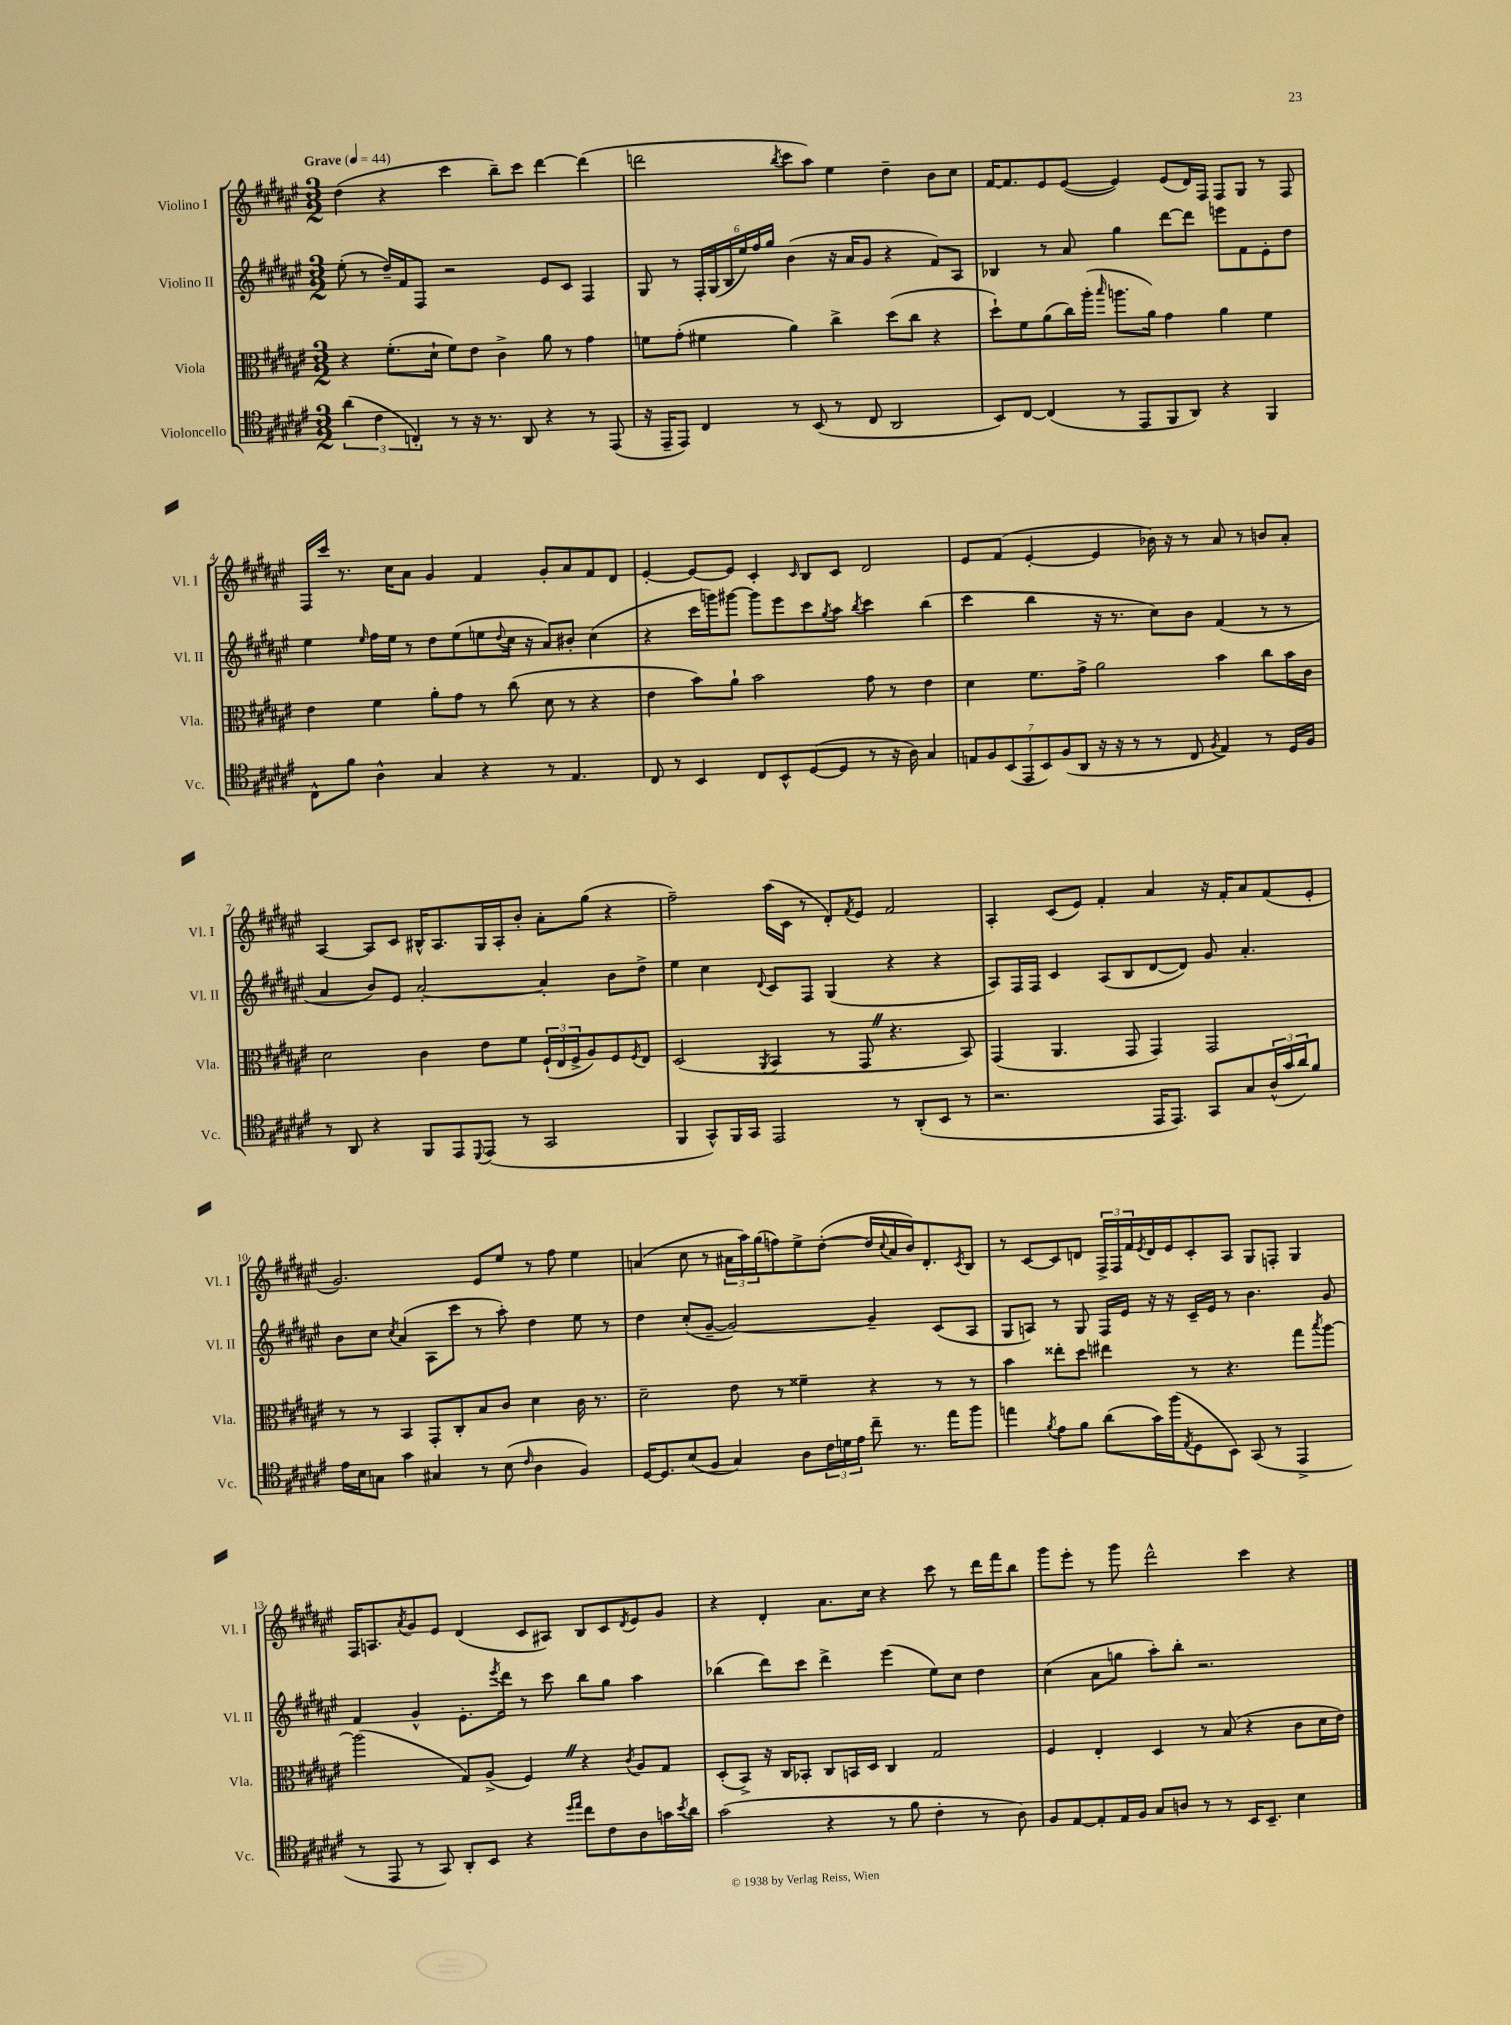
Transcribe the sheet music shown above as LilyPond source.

<<
\new StaffGroup <<
\new Staff = "s0" \with { instrumentName = "Violino I" shortInstrumentName = "Vl. I" } {
    \clef treble \key fis \major \numericTimeSignature \time 3/2 \tempo "Grave" 4 = 44
    dis''4( r4 cis'''4 b''8--) cis'''8 dis'''4~ dis'''4( |
    d'''2 \acciaccatura { b''8 } cis'''8 ais''8) eis''4 dis''4-- b'8 cis''8 |
    fis'16~ fis'8. eis'8 eis'8~( eis'4) eis'8( dis'16) fis16 fis8 gis8 r8 fis8 |
    fis16 cis'''16 r8. cis''16 ais'8 gis'4 fis'4 gis'8-. ais'8 fis'8 dis'8 |
    eis'4~-. eis'8~ eis'8 cis'4-. \grace { cis'16 } b8 cis'8 dis'2 |
    eis'8 fis'8( eis'4~-. eis'4 bes'16) r16 r8 ais'8 r8 b'8 ais'8-. |
    ais4~ ais8 cis'8 bis16-^ ais8. gis16 ais16-. b'8-. ais'8-. gis''8( r4 |
    fis''2--) ais''16( cis'16 r8 dis'8-.) \acciaccatura { fis'8 } eis'8 fis'2 |
    ais4-. cis'8( eis'8) fis'4-. ais'4 r16 fis'16-. ais'8 fis'8( eis'8-. |
    gis'2.) eis'8 eis''8 r8 fis''8 eis''4 |
    a'4( cis''8 r8 \tuplet 3/2 { ais'16 ais''16) gis''16( } f''8) eis''8-> dis''8~-.( dis''16 \appoggiatura { cis''8 } ais'16 b'16) dis'8.-. \acciaccatura { cis'8 } b8 |
    r8 cis'8~ cis'8 d'8 \tuplet 3/2 { fis16-> fis16 fis'16 } \acciaccatura { eis'8 } d'16 eis'16 cis'8-. ais8 gis8 f8-. gis4 |
    fis16 a8. \acciaccatura { ais'8 } gis'8 eis'8 dis'4( cis'8 ais8) b8 cis'8 \acciaccatura { dis'8 } eis'8 gis'8 |
    r4 dis'4-. ais'8. cis''16 r4 cis'''8 r8 dis'''16 fis'''16 b''8 |
    gis'''8 eis'''8-. r8 gis'''8 dis'''2-^ cis'''4 r4 \bar "|." |
}
\new Staff = "s1" \with { instrumentName = "Violino II" shortInstrumentName = "Vl. II" } {
    \clef treble \key fis \major \numericTimeSignature \time 3/2
    eis''8-.( r8 dis''16--) fis'16 fis8 r2 eis'8 cis'8 fis4 |
    gis8 r8 \tuplet 6/4 { fis16-. gis16( b16 eis''16) fis''16 gis''16 } b'4( r16 ais'16 gis'8 r4 fis'8) ais8 |
    bes4 r8 ais'8 gis''4 dis'''8~ dis'''8 e'''8 fis'8 eis'8-. dis''8 |
    eis''4 \grace { eis''16 } fis''16 eis''16 r8 dis''8 eis''8( e''8 \appoggiatura { dis''8 } cis''16 r16 ais'8) bis'8-. cis''4( |
    r4 cis'''16 g'''16) gis'''8~ gis'''8 eis'''8 cis'''8 \acciaccatura { gis''8 } ais''8 \acciaccatura { b''8 } cis'''4 b''4( |
    cis'''4 b''4 r16 r8. cis''8) b'8 fis'4( r8 r8 |
    ais'4 b'8) eis'8 ais'2~-. ais'4-. b'8 dis''8-> |
    eis''4 cis''4 \appoggiatura { dis'8 } cis'8 fis8 gis4( r4 r4 |
    ais8) fis16 fis16 cis'4 ais8( b8 dis'8~ dis'8) gis'8 ais'4.-. |
    b'8 cis''8 \acciaccatura { cis''8 } ais'4( ais8 cis'''8 r8 ais''8-.) dis''4 eis''8 r8 |
    dis''4 cis''8-.( gis'8~-- gis'2~) gis'4-- cis'8( ais8 |
    gis8 a8) r8 gis8 fis16 eis'16 r16 r16 cis'16-- eis'16 r8 b'4. gis'8 |
    fis'4 gis'4-^ eis'8.-. \acciaccatura { eis'''8 } dis'''16 r8 cis'''8 b''8 gis''8 ais''4 |
    bes''4( dis'''8) cis'''8 dis'''4-> eis'''4( eis''8) cis''8 dis''4 |
    cis''4( ais'8 g''8 ais''8-.) b''8-. r2. \bar "|." |
}
\new Staff = "s2" \with { instrumentName = "Viola" shortInstrumentName = "Vla." } {
    \clef alto \key fis \major \numericTimeSignature \time 3/2
    r4 fis'8.-.( dis'16-! fis'8) eis'8 cis'4-> ais'8 r8 gis'4 |
    f'8 gis'8-.( fis'4 ais'4) cis''4-> dis''8( cis''8 r4 |
    dis''8-!) fis'8 ais'8( cis''16) ais''16-.( \grace { b''16 } a''8. ais'16) gis'4 ais'4 fis'4 |
    eis'4 fis'4 ais'8-. gis'8 r8 cis''8( dis'8 r8 r4 |
    eis'4 b'8) ais'8-! b'2 gis'8 r8 eis'4 |
    dis'4 fis'8. gis'16-> ais'2 b'4 cis''8 b'16 cis'16 |
    dis'2 cis'4 eis'8 fis'8 \tuplet 3/2 { fis16-!( eis16 fis16-> } ais8) fis8 \acciaccatura { fis8 } eis8 |
    dis2( \acciaccatura { ais,8 } b,4 r8 gis,8 \once \override BreathingSign.text = \markup { \musicglyph "scripts.caesura.straight" } \breathe r4. b,8) |
    gis,4( ais,4. gis,8 gis,4) gis,2 |
    r8 r8 b,4 gis,8-. cis8-. b8 cis'8 dis'4 cis'16 r8. |
    dis'2-- eis'8 r8 fisis'4-- r4 r8 r8 |
    b'4 eisis''8-. dis''8 eis''4 r8 r4. gis''8 \acciaccatura { b''8 } ais''8~ |
    ais''2( gis8) ais8->( fis4) \once \override BreathingSign.text = \markup { \musicglyph "scripts.caesura.straight" } \breathe r4 \acciaccatura { cis'8 } ais8 gis8 |
    dis8-.( b,8->) r16 cis16 bes,8-. cis8 b,16 dis16 cis4 gis2 |
    fis4 eis4-. dis4 r8 b8( r4 cis'8 dis'16 eis'16) \bar "|." |
}
\new Staff = "s3" \with { instrumentName = "Violoncello" shortInstrumentName = "Vc." } {
    \clef tenor \key fis \major \numericTimeSignature \time 3/2
    \tuplet 3/2 { ais'4( cis'4 c4-.) } r8 r16 r8. ais,8 r4 r8 eis,8( |
    r16 eis,16-- eis,8) cis4 r8 b,8( r8 cis8 ais,2 |
    b,8) cis8~ cis4( r8 eis,8 fis,8 ais,8) r4 fis,4 |
    cis8-^ fis'8 ais4-^ gis4 r4 r8 eis4. |
    cis8 r8 b,4 cis8 b,8-^ dis8~( dis8 r8 r16 ais16) gis4 |
    \tuplet 7/4 { e8 fis8 b,8( eis,8 b,8) fis8( ais,8 } r16 r16 r8 r8 cis8 \acciaccatura { fis8 } e4) r8 dis16 fis16 |
    r8 ais,8 r4 fis,8 eis,8 \appoggiatura { dis,8 } eis,8( r8 gis,2 |
    fis,4 gis,8-^) fis,16 gis,16 eis,2 r8 ais,8-.( b,8 r8 |
    r2. eis,16 eis,8.) gis,8 gis8 \tuplet 3/2 { ais16-^( gis'16 ais'16) } fis'8 |
    eis'16 b16 g8 gis'4 gis4 r8 b8( \grace { cis'16 } ais4 fis4) |
    dis16~ dis8. b8( fis8 gis4) ais8 \tuplet 3/2 { cis'16 d'16 eis'16 } cis''8-- r8. eis''16 fis''8 |
    e''4 \acciaccatura { fis'8 } eis'8 fis'8 ais'8( gis'16) fis''16( \acciaccatura { eis8 } dis8 b,8) gis,8( r8 eis,4-> |
    r8 eis,8 r8 gis,8) ais,8-. b,8 r4 \grace { dis''16 eis''16 } cis''8 cis'8 ais8 g'16 \acciaccatura { b'8 } ais'16 |
    gis'2( r4 r8 fis'8 cis'4-. r8 ais8) |
    fis8 eis8~ eis8-. eis16 fis16 gis8 a8 r8 r8 b,16 b,8.-- b4 \bar "|." |
}
>>
>>
